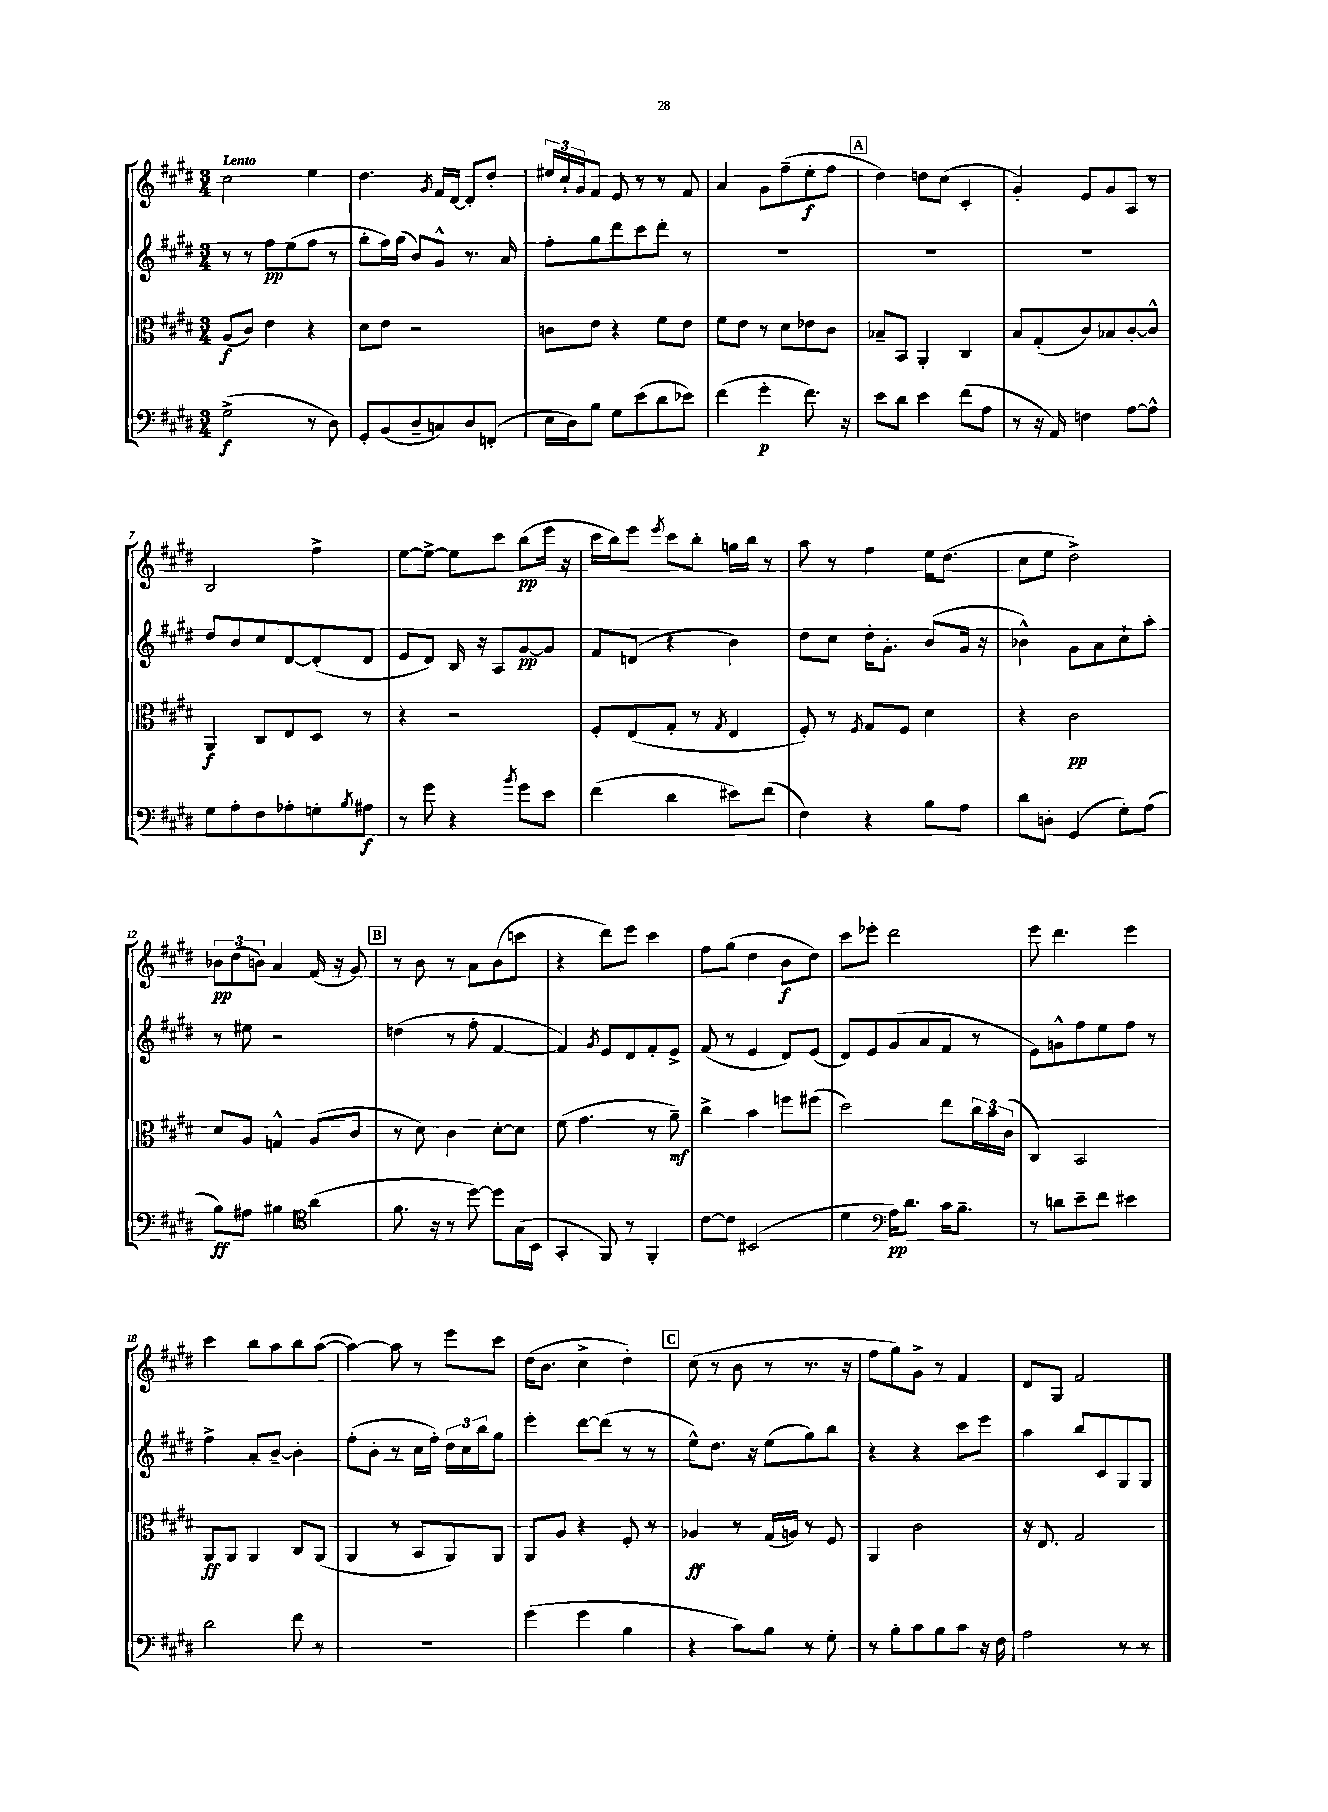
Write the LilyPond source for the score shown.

<<
\new StaffGroup <<
\new Staff = "s0" {
    \clef treble \key e \major \numericTimeSignature \time 3/4 \tempo "Lento"
    cis''2 e''4 |
    dis''4. \acciaccatura { gis'8 } fis'16 dis'16~ dis'8-. dis''8-. |
    \tuplet 3/2 { eis''16 cis''16-! gis'16 } fis'8 e'8 r8 r8 fis'8 |
    a'4 gis'8 fis''8--( e''8-.\f fis''8 |
    \mark \markup { \box "A" } dis''4) d''8 cis''8( cis'4-. |
    gis'4-.) e'8 gis'8 a8 r8 |
    b2 fis''4-> |
    e''8~ e''8~-> e''8 cis'''8 b''8\pp( e'''16 r16 |
    cis'''16 b''16) e'''8 \acciaccatura { e'''8 } cis'''8 b''8-. g''16 b''16 r8 |
    a''8 r8 fis''4 e''16 dis''8.( |
    cis''8 e''8 dis''2->) |
    \tuplet 3/2 { bes'8\pp dis''8( b'8) } a'4 fis'16( r16 gis'8) |
    \mark \markup { \box "B" } r8 b'8 r8 a'8 b'8( c'''8 |
    r4 dis'''8) e'''8 cis'''4 |
    fis''8 gis''8( dis''4 b'8\f dis''8) |
    cis'''8 ees'''8-. dis'''2 |
    e'''8 dis'''4. e'''4 |
    cis'''4 b''8 a''8 b''8 a''8~( |
    a''4~) a''8 r8 e'''8 cis'''8 |
    dis''16( b'8. cis''4-> dis''4-.) |
    \mark \markup { \box "C" } cis''8( r8 b'8 r8 r8. r16 |
    fis''8 gis''8) gis'8-> r8 fis'4 |
    dis'8 gis8 fis'2 \bar "|." |
}
\new Staff = "s1" {
    \clef treble \key e \major \numericTimeSignature \time 3/4
    r8 r8 fis''8\pp e''8( fis''8 r8 |
    gis''8-. fis''16) gis''16( b'8) gis'8-^ r8. a'16 |
    fis''8-. gis''8 dis'''8 cis'''8 dis'''8-. r8 |
    R2. |
    \mark \markup { \box "A" } R2. |
    R2. |
    dis''8 b'8 cis''8 dis'8~ dis'8-.( dis'8 |
    e'8 dis'8) b16 r16 a8 gis'8~\pp gis'8 |
    fis'8 d'8( r4 b'4) |
    dis''8 cis''8 dis''16-. gis'8.-. b'8( gis'16 r16 |
    bes'4-^) gis'8 a'8 cis''8-! a''8-. |
    r8 eis''8 r2 |
    \mark \markup { \box "B" } d''4( r8 fis''8-. fis'4~ |
    fis'4) \acciaccatura { gis'8 } e'8 dis'8 fis'8-. e'8-> |
    fis'8( r8 e'4 dis'8) e'8( |
    dis'8) e'8 gis'8( a'8 fis'8 r8 |
    e'8) g'8-^ fis''8 e''8 fis''8 r8 |
    fis''4-> a'8-. b'8~-- b'4-. |
    fis''8-.( b'8-. r8 cis''16 fis''16-.) \tuplet 3/2 { dis''16 cis''16 b''16 } gis''8 |
    e'''4-. dis'''8~ dis'''8( r8 r8 |
    \mark \markup { \box "C" } e''8-^) dis''8. r16 e''8( gis''8) b''8 |
    r4 r4 cis'''8 e'''8 |
    a''4 b''8 cis'8 gis8 gis8 \bar "|." |
}
\new Staff = "s2" {
    \clef alto \key e \major \numericTimeSignature \time 3/4
    a8\f( cis'8) e'4 r4 |
    dis'8 e'8 r2 |
    c'8 e'8 r4 fis'8 e'8 |
    fis'8 e'8 r8 dis'8 ees'8 cis'8 |
    \mark \markup { \box "A" } bes8-- b,8 a,4-. cis4 |
    b8 gis8-.( cis'8) bes8 cis'8~-. cis'8-^ |
    a,4\f cis8 e8 dis8 r8 |
    r4 r2 |
    fis8-. e8( gis8-. r8 \acciaccatura { gis8 } e4 |
    fis8-.) r8 \acciaccatura { fis8 } gis8 fis8 dis'4 |
    r4 cis'2\pp |
    dis'8 a8 g4-^ a8( cis'8 |
    \mark \markup { \box "B" } r8 dis'8) cis'4 dis'8~-. dis'8 |
    fis'8( gis'4. r8 a'8--\mf) |
    cis''4-> b'4 f''8 fis''8( |
    dis''2) e''8 \tuplet 3/2 { cis''16 b'16 cis'16( } |
    cis4) b,2 |
    a,8\ff a,8 a,4 cis8 a,8( |
    a,4 r8 b,8 a,8) a,8 |
    a,8 a8 r4 fis8-. r8 |
    \mark \markup { \box "C" } aes4\ff r8 gis16( a16) r8 fis8 |
    a,4 cis'2 |
    r16 e8. gis2 \bar "|." |
}
\new Staff = "s3" {
    \clef bass \key e \major \numericTimeSignature \time 3/4
    gis2->\f( r8 dis8) |
    gis,8-. b,8( dis8-- c8) dis8 f,8-.( |
    e16 dis16) b8 gis8 e'8( dis'8 ees'8) |
    fis'4( gis'4-.\p fis'8.) r16 |
    \mark \markup { \box "A" } e'8 dis'8 e'4 fis'8( a8 |
    r8 r16 a,16) f4 a8~ a8-^ |
    gis8 a8-. fis8 aes8-. g8-. \acciaccatura { b8 } ais8\f |
    r8 gis'8 r4 \acciaccatura { b'8 } gis'8 e'8 |
    fis'4( dis'4 eis'8) fis'8( |
    fis4) r4 b8 a8 |
    dis'8 d8-. gis,4( gis8-.) a8( |
    b8\ff) ais8 bis4 \clef tenor a'4( |
    \mark \markup { \box "B" } fis'8. r16 r8 dis''8~) dis''8 gis16( b,16 |
    gis,4-. fis,8) r8 fis,4-. |
    cis'8~ cis'8 bis,2( |
    dis'4 \clef bass a16\pp) dis'8. cis'16 b8.-- |
    r8 d'8 e'8-- fis'8 eis'4 |
    dis'2 fis'8 r8 |
    R2. |
    gis'4( gis'4 b4 |
    \mark \markup { \box "C" } r4 cis'8) b8 r8 gis8-. |
    r8 b8-. cis'8 b8 cis'8 r16 fis16 |
    a2 r8 r8 \bar "|." |
}
>>
>>
